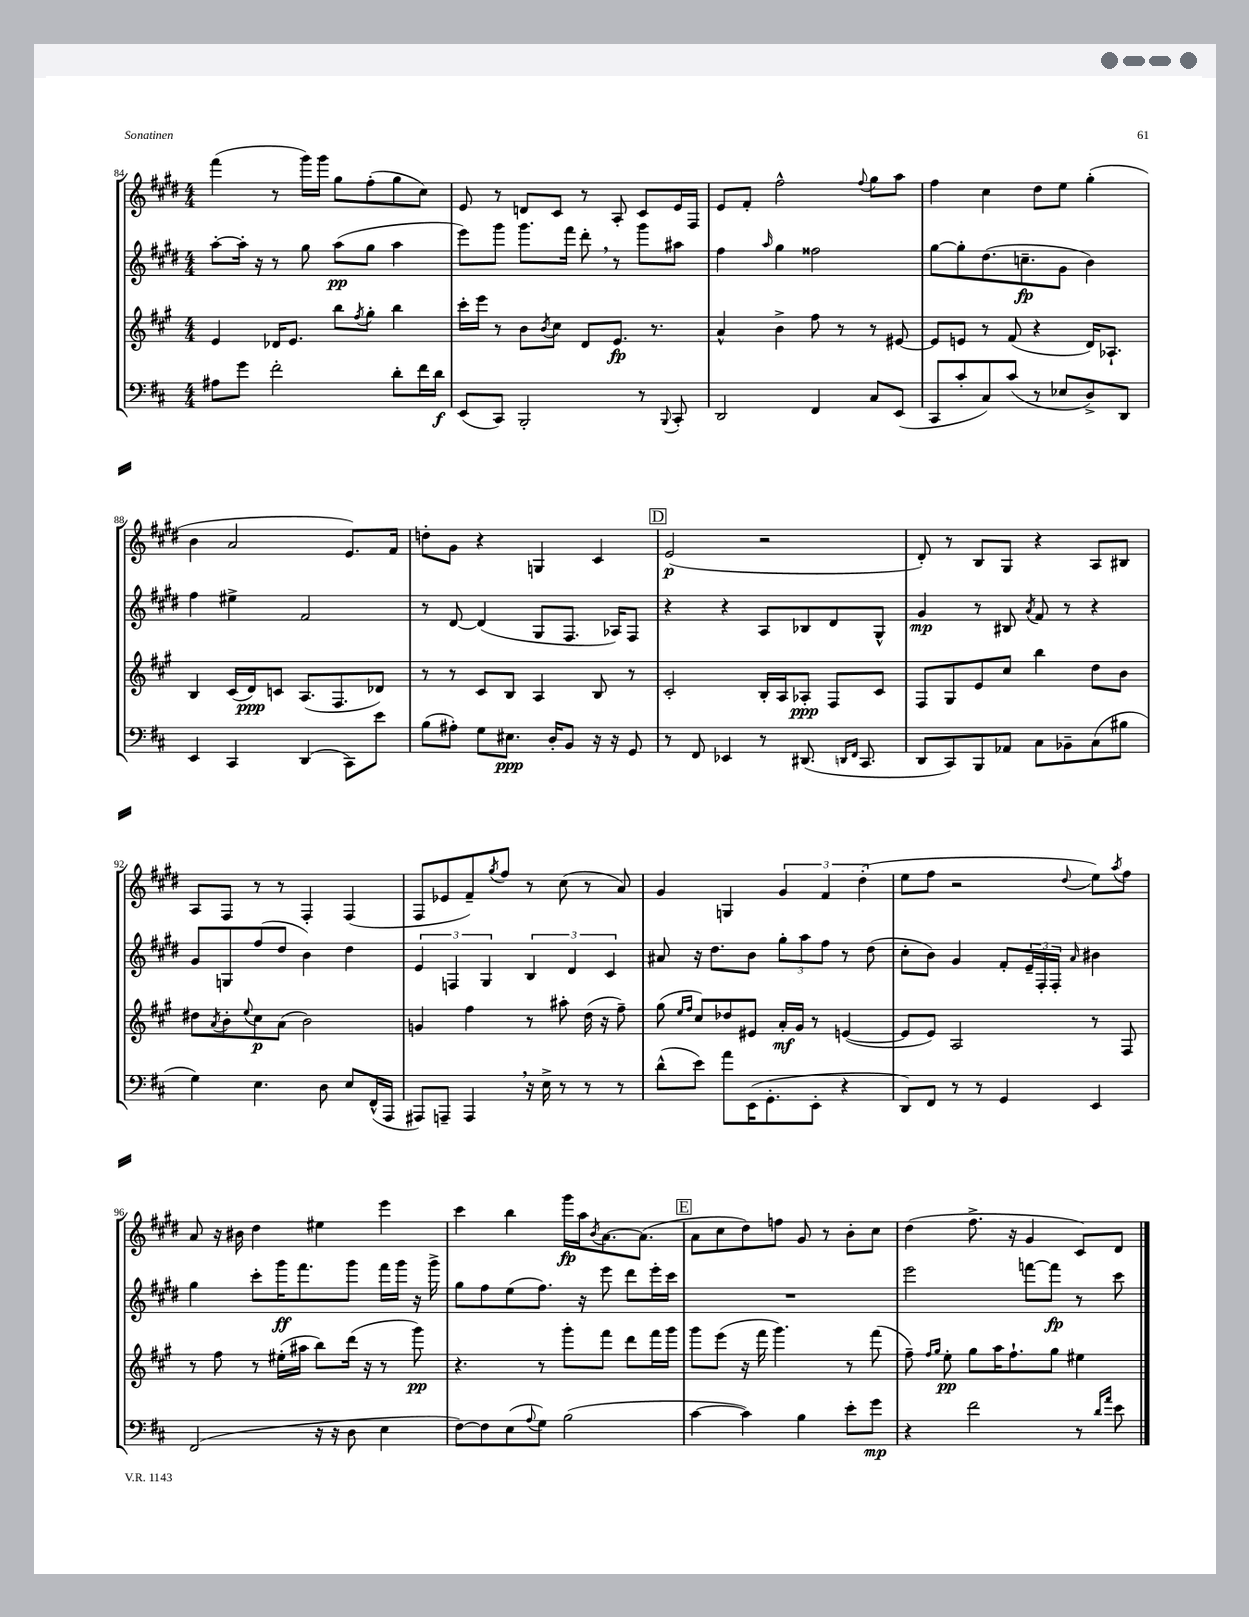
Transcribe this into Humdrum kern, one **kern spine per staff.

**kern	**kern	**kern	**kern
*staff4	*staff3	*staff2	*staff1
*clefF4	*clefG2	*clefG2	*clefG2
*k[f#c#]	*k[f#c#g#]	*k[f#c#g#d#]	*k[f#c#g#d#]
*M4/4	*M4/4	*M4/4	*M4/4
8A#\L	4e/	[8aa'\L	(4fff#\
8g\J	.	16aa'\]Jk	.
.	.	16r	.
2f#'\	16d-/LK	8r	8r
.	8.e/J	.	.
.	.	8gg#\	16ggg#\LL)
.	.	.	16ggg#\JJ
.	8bb\L	(8aa\L	8gg#\L
.	8qff#/	.	.
.	8gg#'\J	8gg#\J	(8ff#'\
8d'\L	4bb\	4aa\	8gg#\
16f#\L	.	.	8cc#\J)
16d\JJ	.	.	.
=	=	=	=
(8EE/L	16ccc#'\LL	8eee\L)	8e/
.	16eee\JJ	.	.
8CC#/J)	8r	8ggg#\J	8r
2BBB'/	8b\L	8.ggg#\L	8d/L
.	8qb/	.	.
.	8cc#\J	.	8c#/J
.	.	16fff#\Jk	.
.	8d/L	8ddd#'\	8r
.	8.e/J	8r	8A'/
8r	.	8ggg#\L	8c#/L
.	8.r	.	.
8qqBBB/	.	.	.
8CC#'/	.	8aa#\J	16e/L
.	.	.	16F#/JJ
=	=	=	=
2DD/	4a^^/	4ff#\	8e/L
.	.	.	8f#'/J
.	.	16qqaa/	.
.	4b^\	4gg#\	2ff#^^\
4FF#/	8ff#\	2ff##\	.
.	8r	.	.
.	.	.	8qqff#/
8C#/L	8r	.	8gg#\L
(8EE/J	[8e#/	.	8aa\J
=	=	=	=
8CC#/L	8e#/]L	[8gg#\L	4ff#\
8c#'/	8e/J	8gg#'\]	.
8C#/)	8r	(8.dd#\	4cc#\
(8c#/J	(8f#/	.	.
.	.	8.cc~\	.
8r	4r	.	8dd#\L
8E-/L	.	8g#\J	8ee\J
8D^/)	16d/LK)	4b\)	(4gg#'\
.	8.A-`/J	.	.
8DD/J	.	.	.
=	=	=	=
4EE/	4B/	4ff#\	4b\
4CC#/	(16c#/LL	4ee#^\	2a/
.	16d/J)	.	.
.	8c/J	.	.
(4DD/	(8.A/L	2f#/	.
.	8.F#/	.	.
8CC#\L)	.	.	8.e/L)
8e\J	8d-/J)	.	.
.	.	.	16f#/Jk
=	=	=	=
(8B\L	8r	8r	8dd'\L
8A#'\J)	8r	[8d#/	8g#\J
8G\L	8c#/L	(4d#/]	4r
8.E#\J	8B/J	.	.
.	4A/	8G#/L	4G/
16D'/LK	.	.	.
8BB/J	.	8.F#/J	.
16r	8B/	.	4c#/
16r	.	16A-/LK)	.
8GG/	8r	8F#/J	.
=	=	=	=
8r	2c#'/	4r	(2e/
8FF#/	.	.	.
4EE-/	.	4r	.
8r	16B'/LL	8A/L	2r
.	16A/J	.	.
(8.DD#/	8A-'/J	8B-/	.
.	8F#/L	8d#/	.
16qqDD/LL	.	.	.
16qqFF#/JJ	.	.	.
8.CC#/	.	.	.
.	8c#/J	8G#^^/J	.
=	=	=	=
8DD/L	8F#/L	4g#/	8d#'/)
8CC#/)	8G#/	.	8r
8BBB/	8e/	8r	8B/L
8AA-/J	8cc#/J	8B#/	8G#/J
.	.	8qa/	.
8C#\L	4bb\	8f#/	4r
8BB-~\	.	8r	.
(8C#\	8dd\L	4r	8A/L
8B#\J	8b\J	.	8B#/J
=	=	=	=
4G\)	8dd#\L	8g#/L	8A/L
.	8qa/	.	.
.	8b'\	8G/	8F#/J
.	8qqee/	.	.
4.E\	8cc#\	(8ff#/	8r
.	(8a\J	8dd#/J	8r
.	2b\)	4b\)	4F#'/
8D\	.	.	.
8E/L	.	4dd#\	(4F#/
(16FF#^^/L	.	.	.
16AAA/JJ	.	.	.
=	=	=	=
8AAA#/L)	4g/	6e/	8F#/L
8AAA~/J	.	.	8e-/
.	.	6F/	.
4AAA/	4ff#\	.	8f#~/)
.	.	6G#/	.
.	.	.	8qgg#/
.	.	.	8ff#/J
16r	8r	6B/	8r
16E^\	.	.	.
8r	8aa#'\	.	(8cc#\
.	.	6d#/	.
8r	(16dd\	.	8r
.	16r	.	.
.	.	6c#/	.
8r	8ff#~\)	.	8a/)
=	=	=	=
(8d^^\L	(8gg#\	8a#/	4g#/
.	16qqee/LL	.	.
.	16qqff#/JJ	.	.
8e\J)	8cc#/L)	16r	.
.	.	8.dd#\L	.
8a\L	8dd-/	.	4G/
(16EE\K	8e#/J	8b\J	.
8.GG'\	.	.	.
.	16a'/LL	12gg#'\L	6g#/
.	16g#/JJ	.	.
.	.	12aa\	.
8EE'\J	8r	.	.
.	.	12ff#\J	6f#/
4r	([4e/	8r	.
.	.	.	(6dd#'\
.	.	(8dd#\	.
=	=	=	=
8DD/L)	8e/]L	8cc#'\L	8ee\L
8FF#/J	8e/J)	8b\J)	8ff#\J
8r	2A/	4g#/	2r
8r	.	.	.
4GG/	.	8f#'/L	.
.	.	24e~/L	.
.	.	24F#'/	.
.	.	24F#'/JJ	.
.	.	16qqa/	8qqdd#/
4EE/	8r	4b#\	8ee\L)
.	.	.	8qaa/
.	8F#/	.	8ff#\J
=	=	=	=
(2FF#/	8r	4gg#\	8a/
.	8ff#\	.	16r
.	.	.	16b#\
.	8r	8ccc#'\L	4dd#\
.	(16ee#'\LL	16ggg#\K	.
.	16aa#\JJ	8.fff#\	.
16r	8bb\L)	.	4ee#\
16r	.	.	.
8D\	(16ddd\Jk	8ggg#\J	.
.	16r	.	.
4E\	8r	16fff#\LL	4eee\
.	.	16ggg#\JJ	.
.	8ggg#\)	16r	.
.	.	16ggg#^\	.
=	=	=	=
[8F#\L)	4.r	8gg#\L	4ccc#\
8F#\]	.	8ff#\	.
(8E\	.	(8ee\	4bb\
8qqA/	.	.	.
8G\J)	8r	8.ff#\J)	.
(2B\	8ggg#'\L	.	16ggg#\LL
.	.	16r	16aa\J
.	.	.	8qb/
.	8fff#\J	8eee\	[8.a\
.	8ddd\L	8ddd#\L	.
.	.	.	(8.a\]J
.	16fff#\L	16eee'\L	.
.	16ggg#\JJ	16ccc#\JJ	.
=	=	=	=
[4c#\	8ggg#\L	1r	8a\L
.	(8eee\J	.	8cc#\
4c#\])	16r	.	8dd#\)
.	16fff#\	.	.
.	4.ggg#\)	.	8ff\J
4B\	.	.	8g#/
.	.	.	8r
8e'\L	8r	.	8b'\L
8g\J	(8fff#\	.	8cc#\J
=	=	=	=
4r	8ff#~\)	2eee\	(4dd#\
.	16qqff#/LL	.	.
.	16qqgg#/JJ	.	.
.	8ee'\	.	.
2f#\	8gg#\L	.	8.ff#^\
.	16aa\K	.	.
.	8.ff#`\	.	16r
.	.	[8fff\L	4g#/
.	8gg#\J	8fff\]J	.
8r	4ee#\	8r	8c#/L)
16qqd/LL	.	.	.
16qqa/JJ	.	.	.
8e\	.	8ccc#\	8d#/J
==	==	==	==
*-	*-	*-	*-
